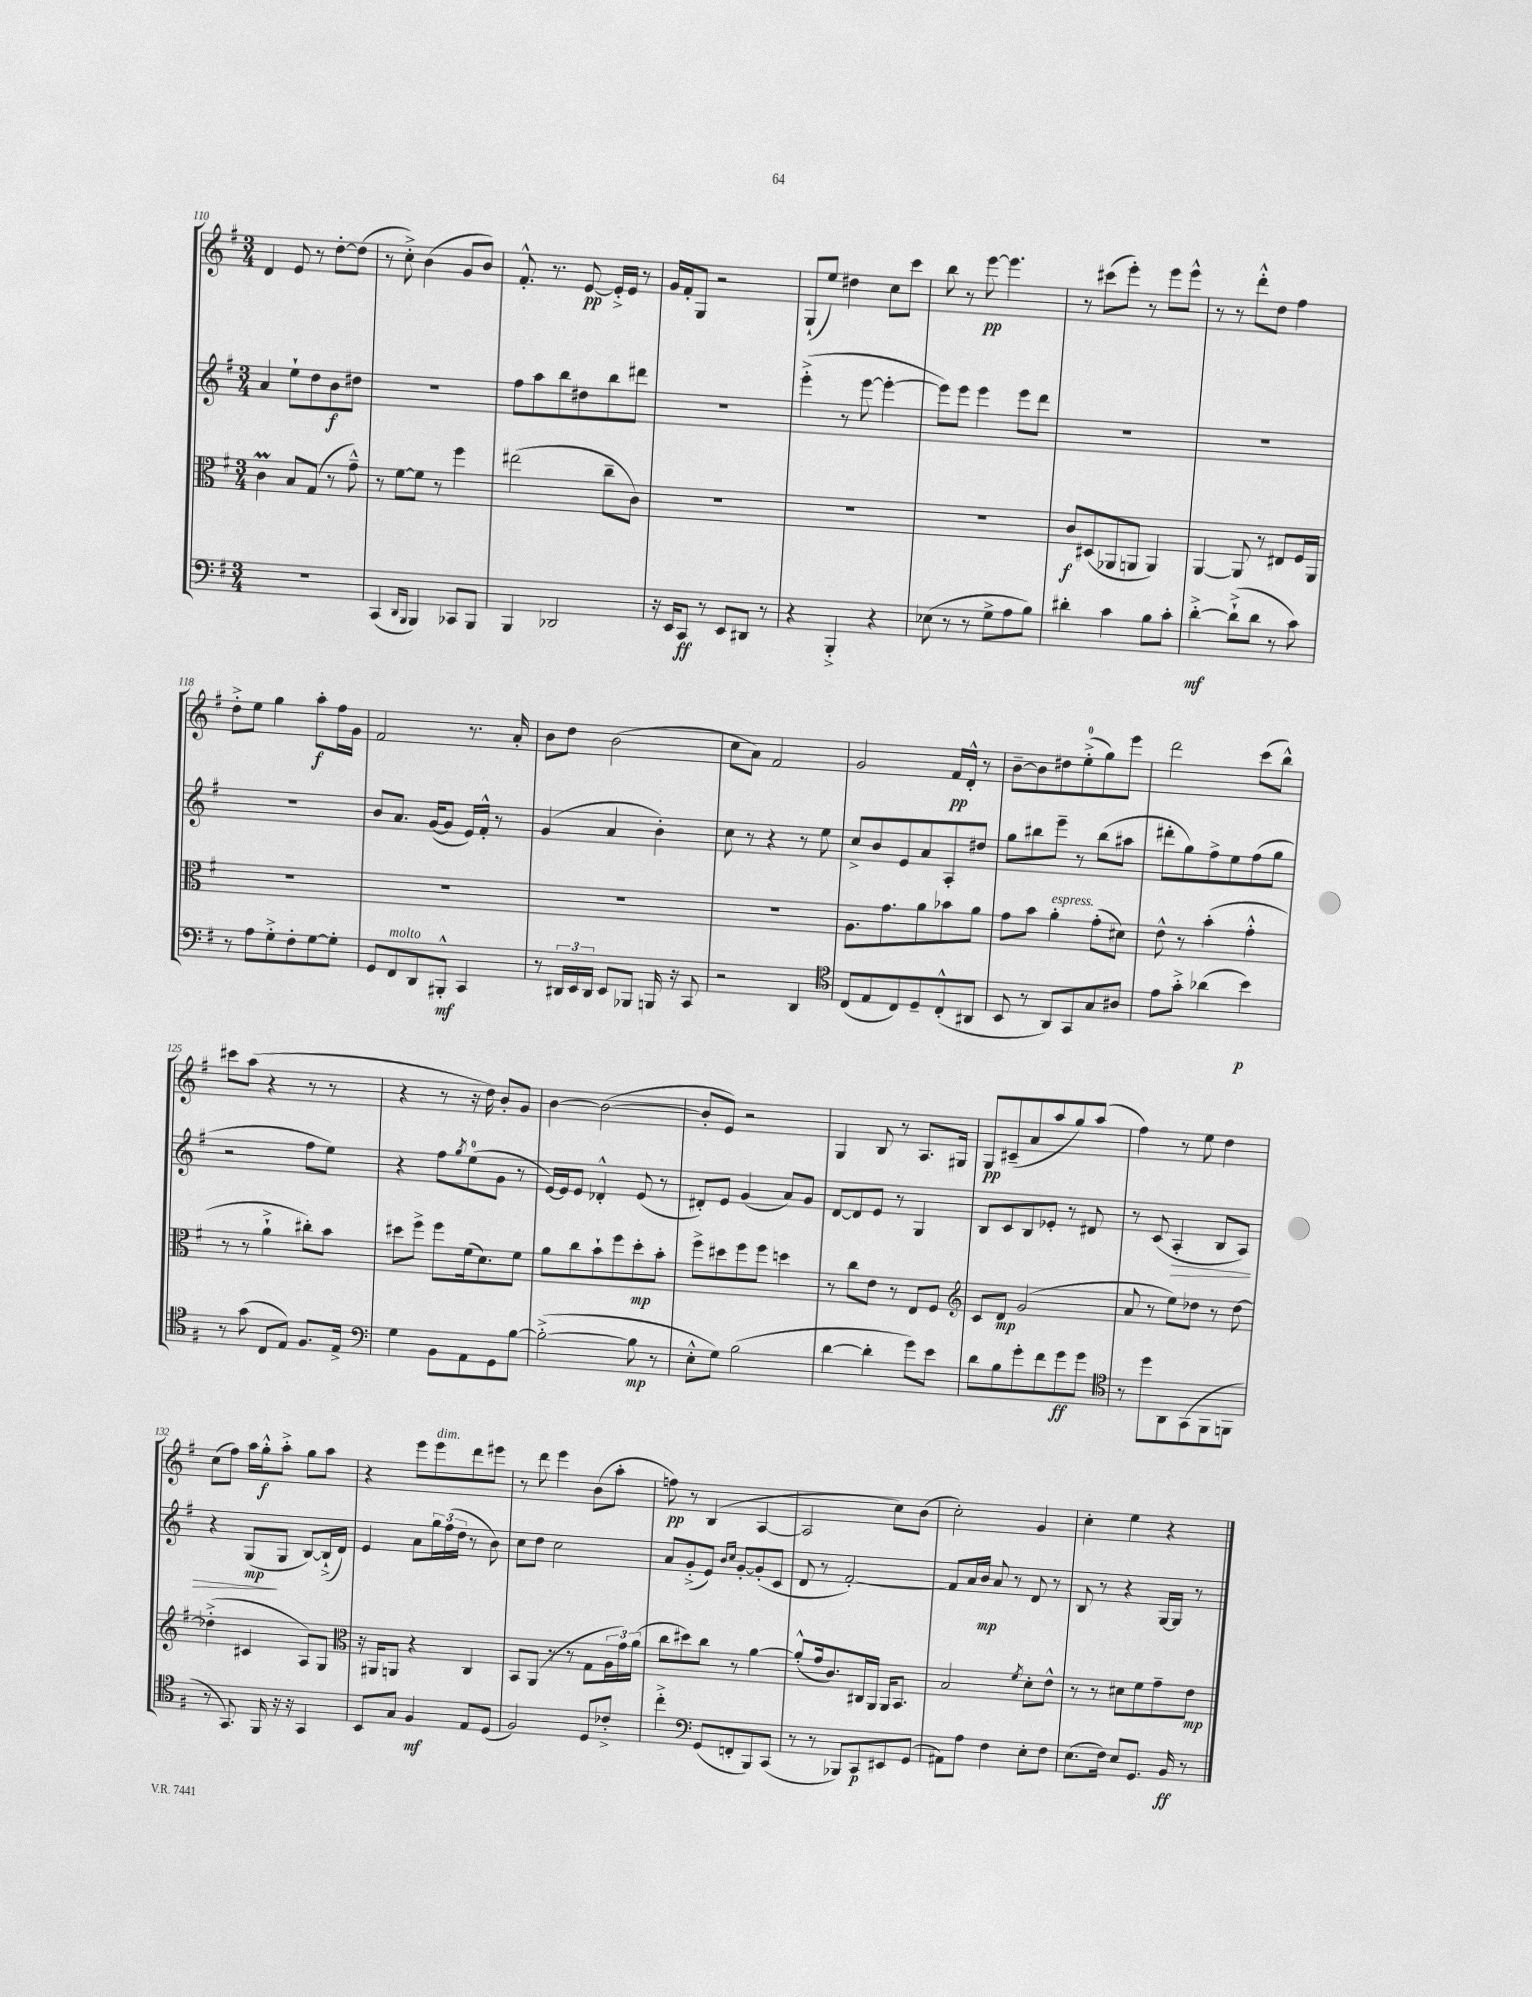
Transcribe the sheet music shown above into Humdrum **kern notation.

**kern	**kern	**kern	**kern
*staff4	*staff3	*staff2	*staff1
*clefF4	*clefC3	*clefG2	*clefG2
*k[f#]	*k[f#]	*k[f#]	*k[f#]
*M3/4	*M3/4	*M3/4	*M3/4
2.r	4c	4a	4d
.	8B	8ee`	8e
.	(8G	8dd	8r
.	8r	8b	[8dd'
.	8g~^^)	8dd#	(8dd]
=	=	=	=
(4CC	8r	2.r	8r
.	[8f#	.	8cc'^)
16qqDD	.	.	.
16qqBBB	.	.	.
4BBB)	8f#]	.	(4b
.	8r	.	.
8CC-	4ff#	.	8g
8BBB	.	.	8b)
=	=	=	=
4BBB	(2ee#	8ff#	8.f#'^^
.	.	8aa	.
.	.	.	8.r
2DD-	.	8bb	.
.	.	8dd#	[8e
.	8cc~	8bb	16e'^]
.	.	.	16e
.	8c)	8ddd#	8r
=	=	=	=
16r	2.r	2.r	16g
16EE	.	.	16f#'
8CC	.	.	8G
8r	.	.	2r
8EE	.	.	.
8DD#	.	.	.
8r	.	.	.
=	=	=	=
4r	2.r	(4eee'^	(8G`
.	.	.	8ee)
4BBB'^	.	8r	4dd#
.	.	[8eee	.
4r	.	4eee'_	8cc
.	.	.	8ccc
=	=	=	=
(8E-	2.r	8eee])	8bb
8r	.	8eee	8r
8r	.	4eee	[8eee
8G^	.	.	4.eee]
8A	.	8eee	.
8B)	.	8ddd	.
=	=	=	=
4d#'	8c	2.r	8r
.	(8D#	.	(8ccc#
4c	8AA-	.	8eee')
.	8AA	.	8r
8B	4AA)	.	8eee
8c'	.	.	8eee^^
=	=	=	=
[4d'^	[4AA	2.r	8r
.	.	.	8r
(8d`^]	8AA]	.	8ddd'^^
8d	8r	.	8dd
8r	8E#	.	4ff#
8c)	16F#	.	.
.	16AA	.	.
=	=	=	=
8r	2.r	2.r	8dd'^
8A	.	.	8ee
8G'^	.	.	4gg
8F#'	.	.	.
[8G	.	.	8aa'
8G']	.	.	16ff#
.	.	.	16g
=	=	=	=
8GG	2.r	8b	2f#
8FF#	.	8.a	.
8DD	.	.	.
.	.	([16g	.
8BBB#'^^	.	8g]	.
4CC	.	16e)	8.r
.	.	16f#'^^	.
.	.	8r	.
.	.	.	16a'
=	=	=	=
8r	2.r	(4g	8b
24DD#	.	.	8dd
24EE	.	.	.
24DD#	.	.	.
8EE	.	4a	(2b
8BBB-	.	.	.
16BBB	.	4b')	.
16r	.	.	.
8CC	.	.	.
=	=	=	=
2r	2.r	8cc	8cc
.	.	8r	8a)
.	.	4r	2f#
4DD	.	8r	.
.	.	8ee	.
=	=	=	=
*clefC4	*	*	*
(8C	8.A	8cc^	2g
8E	.	8b	.
.	8.g	.	.
8C)	.	8e	.
8D~	8a	8a	.
(8C'^^	8b-	8A'	16f#
.	.	.	16d'^^
8AA#	8a	8dd#	8r
=	=	=	=
8BB	8g	8gg	[8b~
8r	8b	8bb#	8b]
8AA)	4a'	8eee~	8dd#
8GG	.	8r	(8ee'^
8G	(8g'	(8bb#	8gg)
8A#	8d#)	8aa#	8eee
=	=	=	=
8e	8e^^	8ddd#'	2ddd
8g'^	8r	8gg)	.
(4a-	(4b'	8ff#^	.
.	.	8ee	.
4b)	4g'^^	(8ff#	(8ccc
.	.	8gg	8bb^^)
=	=	=	=
8r	8r	2r	8ccc#
(8g	8r	.	(8aa
8C	4a`^	.	4r
8E)	.	.	.
8.F#	8cc#')	8ff#	8r
.	8b	8ee)	8r
16E^	.	.	.
=	=	=	=
*clefF4	*	*	*
4G	8dd#	4r	4r
.	8ff#^	.	.
8BB	8ff#	8ff#	8r
.	.	8qgg	.
8AA	(16f#	(8ee	16r
.	8.d)	.	16dd)
8GG	.	8g	8b'
[8B	8f#	8r	8g
=	=	=	=
(2B'^_	8a	[16e)	[4b
.	.	16e]	.
.	8cc	8e	.
.	8b`	4d-'^^	(2b_
.	8ff#	.	.
8B]	8dd'	(8e	.
8r	8b'	8r	.
=	=	=	=
8E'^^	8ff#^	8d#')	8b']
8G)	8dd#	8e	8e)
(2B	8ff#	(4g	2r
.	8ff#	.	.
.	4dd	8a)	.
.	.	8g	.
=	=	=	=
[4d	8r	[8d	4G
.	8cc	8d]	.
4d']	8e	8e	8B
.	8r	8r	8r
8g)	8E	4G	8.A
8e	8F#	.	.
.	.	.	16G#
=	=	=	=
*	*clefG2	*	*
8d	8c	8B	8G
8B	8d	8c	(8c#~
8g'	(2g	8B	8a
8f#	.	8e-'	8aa
8g	.	8r	8gg)
8g	.	8d#	(8aa
=	=	=	=
*clefC4	*	*	*
8r	8a	8r	4ff#)
8dd	8r	(8c	.
8AA	8ee)	4A'	8r
(8GG	8dd-	.	8ee
8FF#	8r	8B	4dd
8FF	[8dd-	8A)	.
=	=	=	=
8r	(4dd-'^]	4r	(8cc
8.GG)	.	.	8ff#)
.	4c#	(8G	16aa
16FF#	.	.	16gg'^^
16r	.	8G	8aa'^
16r	.	.	.
4GG	8A)	[8B)	8gg
.	8G	(16B`^]	8aa
.	.	16d)	.
=	=	=	=
*	*clefC3	*	*
8BB	16r	4e	4r
.	16AA#	.	.
8G	8AA	.	.
4F#	4r	8a	8eee
.	.	24gg	8eee
.	.	(24ff#	.
.	.	24dd	.
8E	4C	8r	8ddd
(8D	.	8b)	8eee#
=	=	=	=
2F#)	8BB	8cc	8r
.	(8AA	8dd	8ddd
.	8r	2cc	4eee
.	8r	.	.
8D	8G	.	(8b
8c-'^	24A	.	8aa'
.	24g)	.	.
.	(24a	.	.
=	=	=	=
4cc'^	8cc	8a	8ff)
.	8dd#)	(8g'^	8r
*clefF4	*	*	*
(8GG	8cc	8e)	(4B
.	.	16qqb	.
.	.	16qqcc	.
8FF'	8r	[8g'	.
8BBB)	[4a	(8g']	[4A
(8CC	.	8c	.
=	=	=	=
8r	(8a'^^]	8d	2A]
8r	16g	8r	.
.	8.c)	.	.
8BBB-)	.	[2f#')	.
8CC	16C#	.	.
.	16AA	.	.
8EE#	16AA	.	8cc)
.	8.BB	.	.
(8GG	.	.	(8b
=	=	=	=
8AA#)	2B	8f#]	2cc')
8A	.	16a	.
.	.	16b	.
4F#	.	8a	.
.	.	8r	.
.	8qf#	.	.
8E'	8d'	8d	4g
8F#	8e^^	8r	.
=	=	=	=
(8.E	8r	8B	4cc'
.	8r	8r	.
16F#)	.	.	.
8E	8d#	4r	4ee
8.GG	8f#	.	.
.	8g~	[16G	4r
16BB	.	16G]	.
8r	8e	8r	.
==	==	==	==
*-	*-	*-	*-
